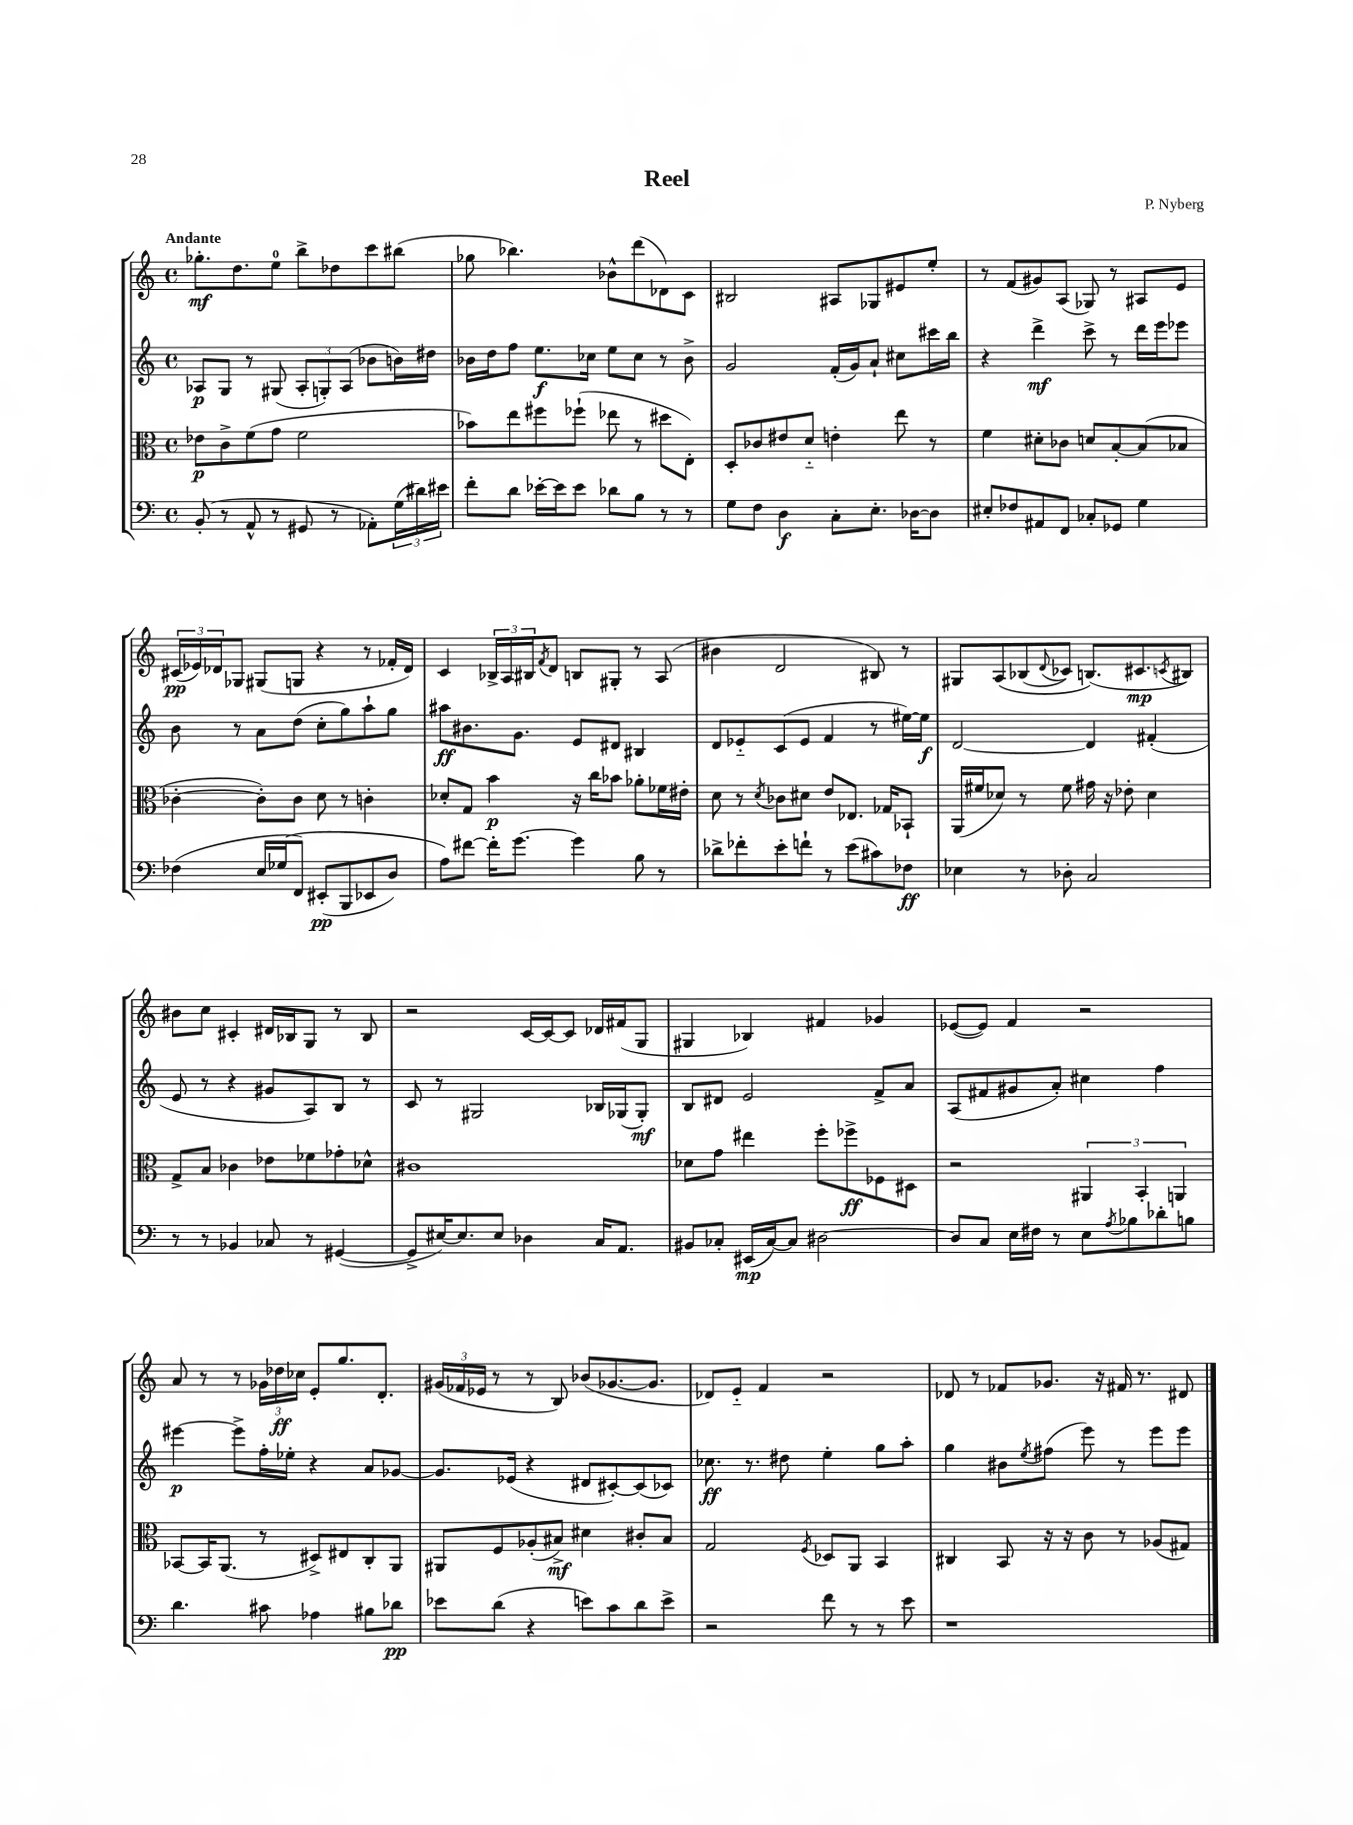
\header { title = "Reel" composer = "P. Nyberg" }
<<
\new StaffGroup <<
\new Staff = "s0" {
    \clef treble \key c \major \defaultTimeSignature \time 4/4 \tempo "Andante"
    ges''8.-.\mf d''8. e''8-0 b''8-> des''8 c'''8 bis''8( |
    ges''8 bes''4.) bes'8-^ d'''8( des'8) c'8 |
    bis2 ais8 ges8 eis'8 e''8-. |
    r8 f'8( gis'8) a8( ges8) r8 ais8 e'8 |
    \tuplet 3/2 { cis'16\pp( ees'16) des'16 } ges8 gis8( g8 r4 r8 fes'16-. des'16) |
    c'4 \tuplet 3/2 { bes16-> a16 bis16 } \acciaccatura { f'8 } d'8 b8 gis8-. r8 a8( |
    bis'4 d'2 bis8) r8 |
    gis8 a8\( bes8( \appoggiatura { d'8 } ces'8) b8.(\) cis'8.\mp \acciaccatura { c'8 } bis8) |
    bis'8 c''8 cis'4-. dis'16 bes16 g8 r8 bes8 |
    r2 c'16~ c'16~ c'8 des'16 fis'16( g8 |
    gis4 bes4) fis'4 ges'4 |
    ees'8~( ees'8) f'4 r2 |
    a'8 r8 r8 \tuplet 3/2 { ges'16 des''16\ff ces''16 } e'8-. g''8. d'8.-. |
    \tuplet 3/2 { gis'16( fes'16 ees'16 } r8 r8 b8) bes'8( ges'8.~ ges'8. |
    des'8) e'8-_ f'4 r2 |
    des'8 r8 fes'8 ges'8. r16 fis'16 r8. dis'8 \bar "|." |
}
\new Staff = "s1" {
    \clef treble \key c \major \defaultTimeSignature \time 4/4
    aes8\p g8 r8 gis8( \tuplet 3/2 { aes8-. g8-.) aes8( } bes'8 b'16) dis''16 |
    bes'16 d''16 f''8 e''8.\f ces''16 e''8 ces''8 r8 bes'8-> |
    g'2 f'16-.( g'16) a'8-! cis''8 cis'''16 b''16 |
    r4 d'''4->\mf c'''8-> r8 d'''16 e'''16 ees'''8 |
    b'8 r8 a'8 d''8( c''8-. g''8) a''8-! g''8 |
    ais''8\ff bis'8. g'8. e'8 dis'8 bis4 |
    d'8 ees'8-_ c'8( ees'8 f'4 r8 eis''16~) eis''16\f |
    d'2~ d'4 fis'4-.( |
    e'8 r8 r4 gis'8 a8) b8 r8 |
    c'8 r8 gis2 bes16 ges16( ges8-.\mf) |
    b8 dis'8 e'2 f'8-> a'8 |
    a8( fis'8 gis'8 a'8-.) cis''4 f''4 |
    eis'''4~\p eis'''8-> f''16-. ees''16-. r4 a'8 ges'8~ |
    ges'8. ees'16( r4 dis'8 cis'8~-.) cis'8( ces'8) |
    ces''8.\ff r8. dis''8 e''4-. g''8 a''8-. |
    g''4 bis'8 \acciaccatura { e''8 } fis''8( e'''8) r8 e'''8 e'''8 \bar "|." |
}
\new Staff = "s2" {
    \clef alto \key c \major \defaultTimeSignature \time 4/4
    ees'8\p c'8-> f'8( g'8 f'2 |
    bes'8) e''8 fis''8 fes''8-!( ees''8 r8 dis''8 e8-.) |
    d8-. ces'8 eis'8 d'8-_ e'4-. e''8 r8 |
    f'4 dis'8-. ces'8 d'8 b8~-. b8( bes8 |
    ces'4~-. ces'8-.) ces'8 d'8 r8 c'4-. |
    des'8-. g8 b'4\p r16 c''16 bes'8 aes'8-. fes'16 eis'16-. |
    d'8 r8 \acciaccatura { d'8 } ces'8 dis'8 e'8 ees8. ges16 bes,8-! |
    a,16( fis'16 des'8) r8 fis'8 gis'16 r16 ees'8-. des'4 |
    g8-> b8 ces'4 ees'8 fes'8 ges'8-. des'8-^ |
    cis'1 |
    des'8 g'8 eis''4 f''8-. fes''8->\ff fes8 dis8 |
    r2 \tuplet 3/2 { ais,4 b,4-. a,4 } |
    bes,8~ bes,16 a,8.( r8 dis8->) eis8 c8-. a,8 |
    ais,8 f8 aes8-.( bis8->\mf) dis'4 cis'8-. bis8 |
    g2 \acciaccatura { f8 } des8 a,8 b,4 |
    cis4 b,8 r16 r16 c'8 r8 aes8( gis8) \bar "|." |
}
\new Staff = "s3" {
    \clef bass \key c \major \defaultTimeSignature \time 4/4
    b,8-.( r8 a,8-^ r8 gis,8 r8 aes,8-.) \tuplet 3/2 { g16( dis'16) eis'16 } |
    f'8-. d'8 ees'16~-. ees'16 ees'8 des'8 b8 r8 r8 |
    g8 f8 d4\f c8-. e8.-. des16~ des8 |
    eis8-. fes8 ais,8 f,8 ces8-. ges,8 g4 |
    fes4( e16 ges16\( f,8) eis,8-.\pp( b,,8 ees,8 d8) |
    a8\) fis'8~ fis'16-. g'8.~ g'4 b8 r8 |
    des'8-> fes'8-. e'8-. f'8-! r8 e'8( cis'8) fes8\ff |
    ees4 r8 des8-. c2 |
    r8 r8 bes,4 ces8 r8 gis,4~( |
    gis,8-> eis16~) eis8. eis8 des4 c16 a,8. |
    bis,8 ces8-. eis,16\mp( ces16~) ces8 dis2~ |
    dis8 c8 e16 fis16 r8 e8 \acciaccatura { a8 } bes8 des'8-. b8 |
    d'4. cis'8 aes4 bis8 des'8\pp |
    ees'8 d'8( r4 e'8) c'8 d'8 e'8-> |
    r2 f'8 r8 r8 e'8 |
    r1 \bar "|." |
}
>>
>>
\layout { \context { \Score \remove "Bar_number_engraver" } }
